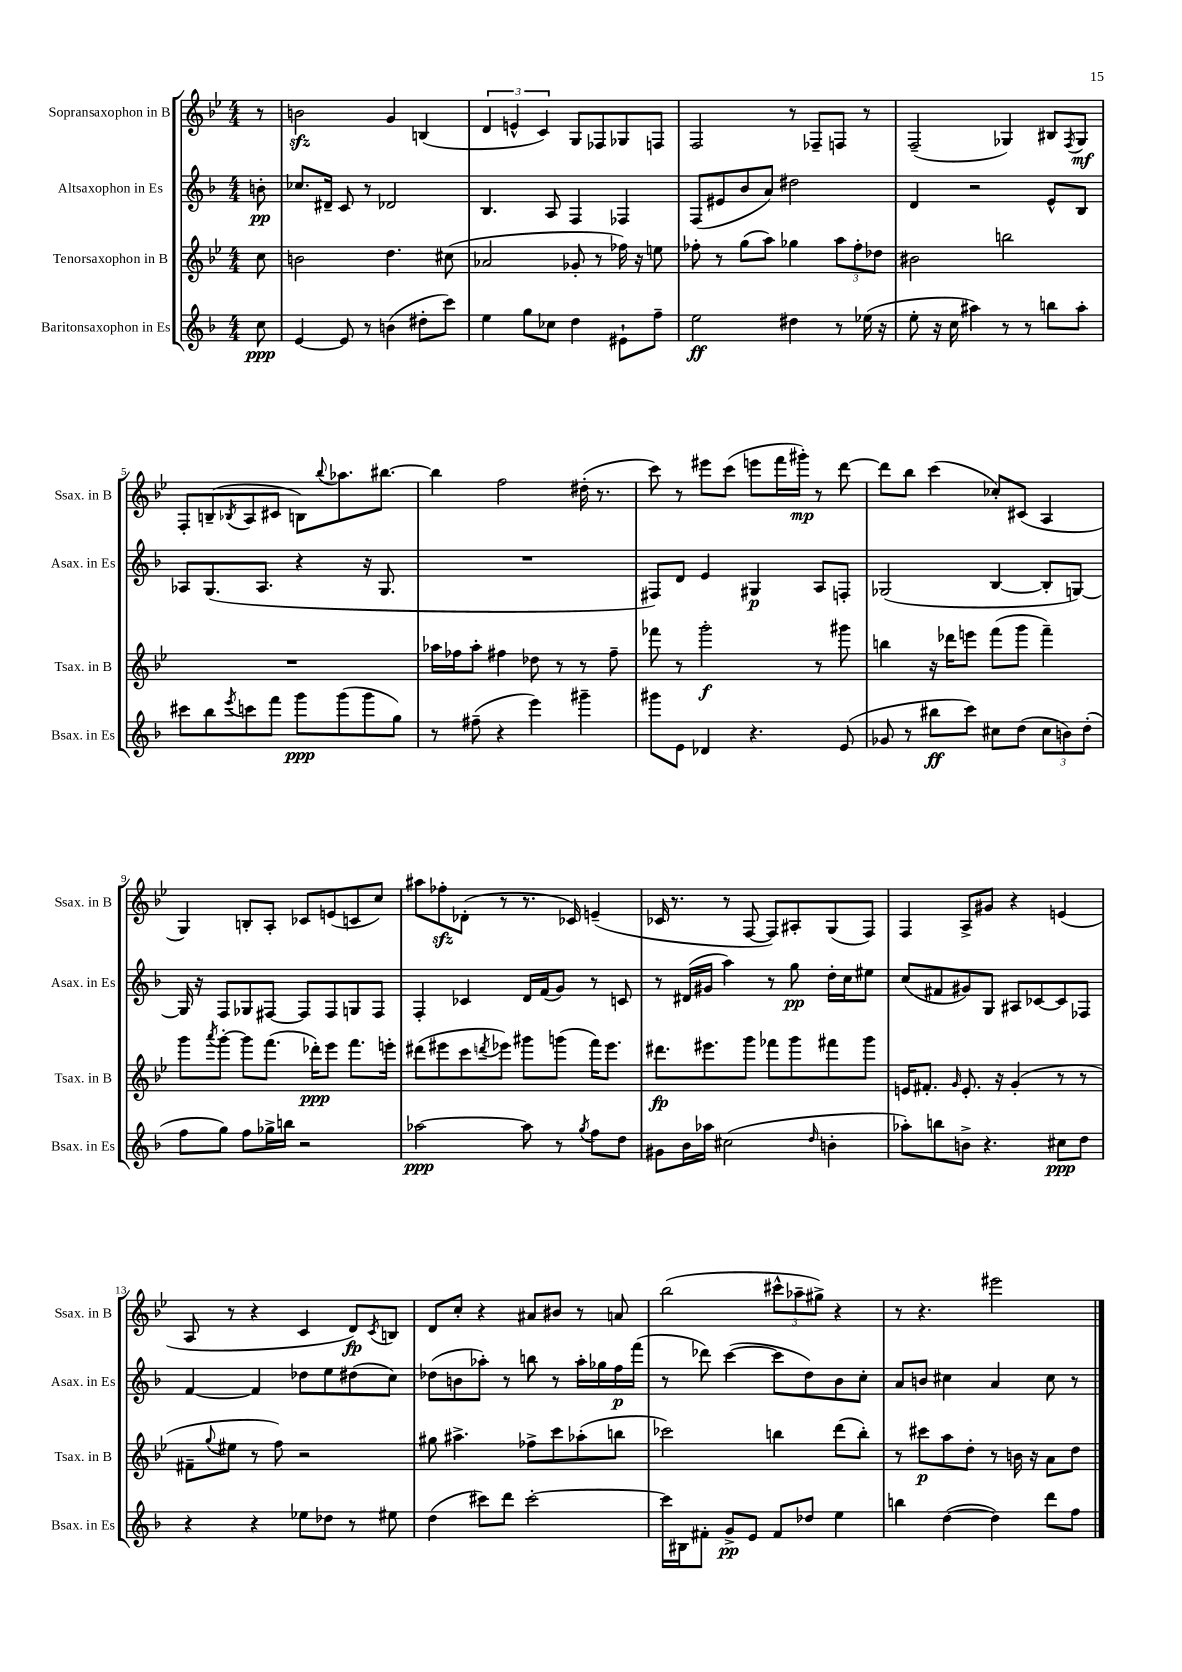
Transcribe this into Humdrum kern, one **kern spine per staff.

**kern	**dynam	**kern	**dynam	**kern	**dynam	**kern	**dynam
*part4	*part4	*part3	*part3	*part2	*part2	*part1	*part1
*staff4	*staff4	*staff3	*staff3	*staff2	*staff2	*staff1	*staff1
*I"Baritonsaxophon in Es	*	*I"Tenorsaxophon in B	*	*I"Altsaxophon in Es	*	*I"Sopransaxophon in B	*
*I'Bsax. in Es	*	*I'Tsax. in B	*	*I'Asax. in Es	*	*I'Ssax. in B	*
*clefG2	*	*clefG2	*	*clefG2	*	*clefG2	*
*k[b-]	*	*k[b-e-]	*	*k[b-]	*	*k[b-e-]	*
*M4/4	*	*M4/4	*	*M4/4	*	*M4/4	*
=	=	=	=	=	=	=	=
8cc\	ppp	8cc\	.	8bn'\	pp	8r	.
=1	=1	=1	=1	=1	=1	=1	=1
[4e/	.	2bn\	.	8.cc-X/L	.	2bnzz\	.
.	.	.	.	16d#X~/Jk	.	.	.
8e/]	.	.	.	8c/	.	.	.
8r	.	.	.	8r	.	.	.
(4bn\	.	4.dd\	.	2d-X/	.	4g/	.
8dd#X'\L	.	.	.	.	.	(4Bn/	.
8ccc\J)	.	(8cc#X\	.	.	.	.	.
=2	=2	=2	=2	=2	=2	=2	=2
4ee\	.	2a-X/	.	4.B-/	.	6d/	.
.	.	.	.	.	.	6en^^/	.
8gg\L	.	.	.	.	.	.	.
.	.	.	.	.	.	6c/)	.
8cc-X\J	.	.	.	8A/	.	.	.
4dd\	.	8g-X'/	.	4F/	.	8G/L	.
.	.	8r	.	.	.	8F-X/	.
8e#X`\L	.	16ff-X\)	.	4F-X/	.	8G-X/	.
.	.	16r	.	.	.	.	.
8ff~\J	.	8een\	.	.	.	8Fn/J	.
=3	=3	=3	=3	=3	=3	=3	=3
2ee\	ff	8ff-X'\	.	(8F/L	.	2F/	.
.	.	8r	.	8e#X/	.	.	.
.	.	(8gg\L	.	8b-/	.	.	.
.	.	8aa\J)	.	8a/J)	.	.	.
4dd#X\	.	4gg-X\	.	2dd#X\	.	8r	.
.	.	.	.	.	.	8F-X~/L	.
8r	.	12aa\L	.	.	.	8Fn/J	.
.	.	12ff-'\	.	.	.	.	.
(16ee-X\	.	.	.	.	.	8r	.
.	.	12dd-X\J	.	.	.	.	.
16r	.	.	.	.	.	.	.
=4	=4	=4	=4	=4	=4	=4	=4
8ee'\	.	2b#X\	.	4d/	.	(2F~/	.
16r	.	.	.	.	.	.	.
16cc\	.	.	.	.	.	.	.
4aa#X\)	.	.	.	2r	.	.	.
8r	.	2bbn\	.	.	.	4G-X/)	.
8r	.	.	.	.	.	.	.
8bbn\L	.	.	.	8e^^/L	.	8B#X/L	.
.	.	.	.	.	.	8qF/	.
8aa#'\J	.	.	.	8B-/J	.	8G-/J	mf
!!LO:LB:g=z
=5	=5	=5	=5	=5	=5	=5	=5
8ccc#X\L	.	1r	.	8A-X/L	.	8F'/L	.
8bb-\	.	.	.	(8.G/	.	(8Bn~/	.
8qeee/	.	.	.	.	.	8qB-X/	.
8cccn\	.	.	.	.	.	8A/	.
.	.	.	.	8.A-/J	.	.	.
8fff\J	.	.	.	.	.	8c#X/J	.
8ggg\L	ppp	.	.	4r	.	8Bn\L)	.
.	.	.	.	.	.	8qqbb-/	.
(8ggg\	.	.	.	.	.	8.aa-X\	.
8ggg\	.	.	.	16r	.	.	.
.	.	.	.	8.G/	.	[8.bb#X\J	.
8gg\J)	.	.	.	.	.	.	.
=6	=6	=6	=6	=6	=6	=6	=6
8r	.	16aa-X\LL	.	1r	.	4bb#\]	.
.	.	16ff-X\J	.	.	.	.	.
(8ff#X~\	.	8aa-'\J	.	.	.	.	.
4r	.	4ff#X\	.	.	.	2ff\	.
4eee\)	.	8dd-X\	.	.	.	.	.
.	.	8r	.	.	.	.	.
4ggg#X~\	.	8r	.	.	.	(16dd#X'\	.
.	.	.	.	.	.	8.r	.
.	.	8ff#~\	.	.	.	.	.
=7	=7	=7	=7	=7	=7	=7	=7
8ggg#X\L	.	8fff-X\	.	8F#X/L)	.	8ccc\)	.
8e\J	.	8r	.	8d/J	.	8r	.
4d-X/	.	2ggg'\	f	4e/	.	8eee#X\L	.
.	.	.	.	.	.	(8ccc\J	.
4.r	.	.	.	4G#X/	p	8eeen\L	.
.	.	.	.	.	.	16fff\L	.
.	.	.	.	.	.	16ggg#X'\JJ)	mp
.	.	8r	.	8A/L	.	8r	.
(8e/	.	8ggg#X\	.	8Fn'/J	.	[8ddd\	.
=8	=8	=8	=8	=8	=8	=8	=8
8g-X/	.	4bbn\	.	(2G-X/	.	8ddd\L]	.
8r	.	.	.	.	.	8bb-\J	.
8bb#X\L	ff	16r	.	.	.	(4ccc\	.
.	.	16ddd-X\KL	.	.	.	.	.
8ccc\J)	.	8eeen\J	.	.	.	.	.
8cc#X\L	.	(8fff\L	.	[4B-/	.	8cc-X'/L)	.
(8dd\J	.	8ggg\J	.	.	.	(8c#X/J	.
12cc#\L	.	4fff~\)	.	8B-'/L]	.	4A/	.
12bn\)	.	.	.	.	.	.	.
.	.	.	.	[8Gn/J)	.	.	.
(12dd'\J	.	.	.	.	.	.	.
!!LO:LB:g=z
=9	=9	=9	=9	=9	=9	=9	=9
8ff\L	.	8ggg\L	.	16G/]	.	4G/)	.
.	.	.	.	16r	.	.	.
.	.	8qaaa/	.	.	.	.	.
8gg\J)	.	[8ggg'\J	.	8F/L	.	.	.
8ff\L	.	8ggg\L]	.	8G-X/	.	8Bn'/L	.
16gg-X^\L	.	(8.fff\J	.	[8F#X/J	.	8A'/J	.
16bbn\JJ	.	.	.	.	.	.	.
2r	.	.	.	8F#/L]	.	8c-X/L	.
.	.	16ddd-X'\KL)	ppp	.	.	.	.
.	.	8eee-\J	.	8F#/	.	(8en/	.
.	.	8.fff\L	.	8Gn/	.	8cn/	.
.	.	.	.	8F#/J	.	8cc/J)	.
.	.	16eeen'\Jk	.	.	.	.	.
=10	=10	=10	=10	=10	=10	=10	=10
[2aa-X\	ppp	(8ddd#X\L	.	4F'/	.	8aa#X\L	.
.	.	8eee#X\	.	.	.	8ff-Xzz'\	.
.	.	8ccc\	.	4c-X/	.	(8d-X'\J	.
.	.	8qdddn/	.	.	.	.	.
.	.	8eee-X\J)	.	.	.	8r	.
8aa-\]	.	8ggg#X\L	.	16d/LL	.	8.r	.
.	.	.	.	(16f/J	.	.	.
8r	.	(8gggn\J	.	8g/J)	.	.	.
.	.	.	.	.	.	16c-X/)	.
8qgg/	.	.	.	.	.	.	.
8ff\L	.	16fff\KL)	.	8r	.	(4en~/	.
.	.	8.eee-\J	.	.	.	.	.
8dd\J	.	.	.	8cn/	.	.	.
=11	=11	=11	=11	=11	=11	=11	=11
8g#X\L	.	8.ddd#X\L	fp	8r	.	16c-X/	.
.	.	.	.	.	.	8.r	.
16b-\L	.	.	.	(16d#X/LL	.	.	.
16aa-X\JJ	.	8.eee#X\	.	16g#X/JJ	.	.	.
(2cc#X\	.	.	.	4aa\)	.	8r	.
.	.	8ggg\J	.	.	.	[8F/	.
.	.	8fff-X\L	.	8r	.	8F/L])	.
.	.	8ggg\	.	8gg\	pp	8A#X'/	.
16qqdd/	.	.	.	.	.	.	.
4bn'\	.	8fff#X\	.	16dd'\LL	.	(8G/	.
.	.	.	.	16cc\J	.	.	.
.	.	8ggg\J	.	8ee#X\J	.	8F/J)	.
=12	=12	=12	=12	=12	=12	=12	=12
8aa-X'\L)	.	16en/KL	.	(8cc/L	.	4F/	.
.	.	8.f#X'/J	.	.	.	.	.
8bbn\	.	.	.	8f#X/	.	.	.
.	.	16qqg/	.	.	.	.	.
8bn^\J	.	8.e'/	.	8g#X/)	.	8A^/L	.
4.r	.	.	.	8G/J	.	8g#X/J	.
.	.	16r	.	.	.	.	.
.	.	(4g'/	.	8A#X/L	.	4r	.
.	.	.	.	[8c-X/	.	.	.
8cc#X\L	ppp	8r	.	8c-/]	.	(4en/	.
8dd\J	.	8r	.	8F-X/J	.	.	.
!!LO:LB:g=z
=13	=13	=13	=13	=13	=13	=13	=13
4r	.	8f#X~\L	.	[4f/	.	8A/	.
.	.	8qqgg/	.	.	.	.	.
.	.	8ee#X\J	.	.	.	8r	.
4r	.	8r	.	4f/]	.	4r	.
.	.	8ff\)	.	.	.	.	.
8ee-X\L	.	2r	.	8dd-X\L	.	4c/	.
8dd-X\J	.	.	.	8ee\	.	.	.
8r	.	.	.	(8dd#X\	.	8d/L)	fp
.	.	.	.	.	.	8qc/	.
8ee#X\	.	.	.	8cc\J)	.	8Bn/J	.
=14	=14	=14	=14	=14	=14	=14	=14
(4dd\	.	8gg#X\	.	(8dd-X\L	.	8d/L	.
.	.	4.aa#X^\	.	8bn\	.	8cc'/J	.
8ccc#X\L)	.	.	.	8aa-X'\J)	.	4r	.
8ddd\J	.	.	.	8r	.	.	.
[2ccc#'\	.	8ff-X^\L	.	8bbn\	.	8a#X/L	.
.	.	8ccc\	.	8r	.	8b#X/J	.
.	.	(8aa-X'\	.	16aa-'\LL	.	8r	.
.	.	.	.	16gg-X\	.	.	.
.	.	8bbn\J	.	16ff\	p	8an/	.
.	.	.	.	(16fff\JJ	.	.	.
=15	=15	=15	=15	=15	=15	=15	=15
16ccc#\LL]	.	2ccc-X\)	.	8r	.	(2bb-\	.
16B#X\J	.	.	.	.	.	.	.
8f#X'\J	.	.	.	8ddd-X\)	.	.	.
8g^/L	pp	.	.	([4ccc\	.	.	.
8e/J	.	.	.	.	.	.	.
8f#/L	.	4bbn\	.	8ccc\L]	.	12ccc#X^^\L	.
.	.	.	.	.	.	12aa-X~\	.
8dd-X/J	.	.	.	8dd\)	.	.	.
.	.	.	.	.	.	12gg#X^\J)	.
4ee\	.	(8ddd\L	.	8b-\	.	4r	.
.	.	8bb'\J)	.	8cc'\J	.	.	.
=16	=16	=16	=16	=16	=16	=16	=16
4bbn\	.	8r	.	8a/L	.	8r	.
.	.	8ccc#X\L	p	8bn/J	.	4.r	.
([4dd\	.	8aa\	.	4cc#X\	.	.	.
.	.	8dd'\J	.	.	.	.	.
4dd\])	.	8r	.	4a/	.	2eee#X\	.
.	.	16bn\	.	.	.	.	.
.	.	16r	.	.	.	.	.
8ddd\L	.	8a\L	.	8cc#\	.	.	.
8ff\J	.	8dd\J	.	8r	.	.	.
==	==	==	==	==	==	==	==
*-	*-	*-	*-	*-	*-	*-	*-
